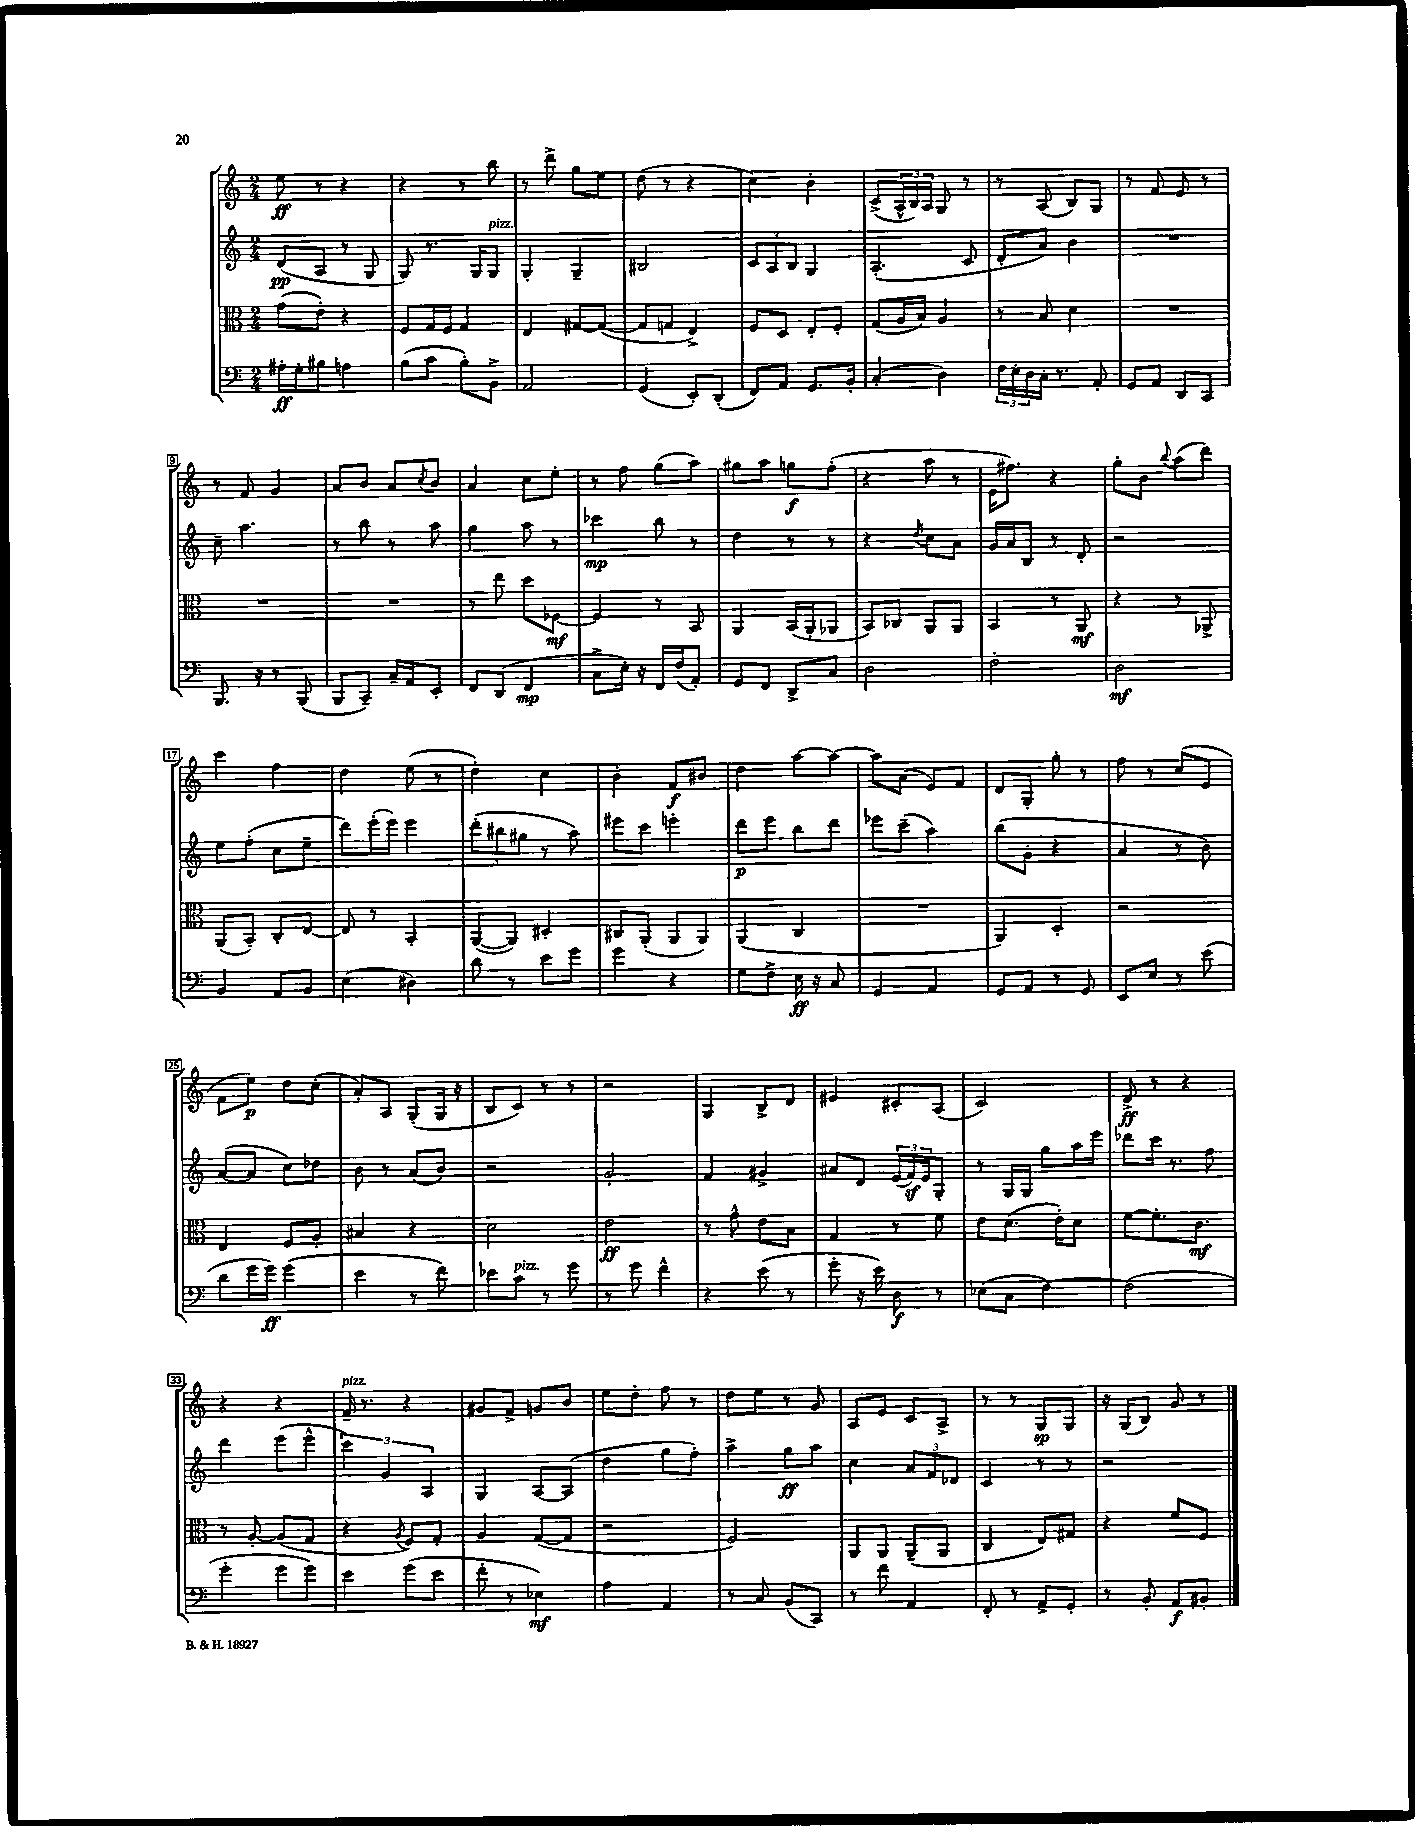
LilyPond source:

<<
\new StaffGroup <<
\new Staff = "s0" {
    \clef treble \key c \major \numericTimeSignature \time 2/4
    e''8\ff r8 r4 |
    r4 r8 b''8 |
    r8 d'''8-> g''8 e''8 |
    d''8( r8 r4 |
    c''4) b'4-. |
    c'8->( \tuplet 3/2 { a16-^ b16) a16 } g8 r8 |
    r8 a8( b8) g8 |
    r8 f'8 e'8 r8 |
    r8 f'8 g'4 |
    a'8 b'8 a'8 \acciaccatura { c''8 } b'8 |
    a'4 c''8 e''8-. |
    r8 f''8 g''8( a''8) |
    gis''8 a''8 g''8\f f''8-.( |
    r4 a''8 r8 |
    e'16 fis''8.) r4 |
    g''8-. b'8 \appoggiatura { b''8 } a''8( d'''8) |
    c'''4 f''4 |
    d''4 e''8( r8 |
    d''4-.) c''4 |
    b'4-. f'8\f bis'8 |
    d''4 a''8~ a''8~ |
    a''8 a'8( e'8) f'8 |
    d'8 g8-. g''8-. r8 |
    f''8 r8 c''8( e'8 |
    f'8 e''8\p) d''8 c''8-.( |
    a'8-.) a8 g8-.( g16 r16 |
    b8 c'8) r8 r8 |
    r2 |
    g4 b8-> d'8 |
    eis'4 cis'8-. a8( |
    c'2) |
    d'8->\ff r8 r4 |
    r4 r4 |
    f'16--^\markup { \italic "pizz." } r8. r4 |
    gis'8 f'8-> g'8 b'8 |
    e''8 d''8-. f''8 r8 |
    d''8 e''8 r8 g'8 |
    a8 e'8 c'8 a8-> |
    r8 r8 g8\sp g8 |
    r16 g16( b8) g'8 r8 \bar "|." |
}
\new Staff = "s1" {
    \clef treble \key c \major \numericTimeSignature \time 2/4
    d'8\pp( a8 r8 g8 |
    g8) r8. g16 g8^\markup { \italic "pizz." } |
    g4-. g4-- |
    bis2 |
    \tuplet 3/2 { c'8 a8 b8 } g4 |
    a4.-.( c'8 |
    d'8-. a'8) b'4 |
    R2 |
    c''8-- a''4. |
    r8 b''8 r8 a''8 |
    g''4 a''8 r8 |
    ces'''4\mp b''8 r8 |
    d''4 r8 r8 |
    r4 \acciaccatura { d''8 } c''8 a'8 |
    g'16 a'16 b8 r8 d'8-. |
    r2 |
    e''8 f''8-.( c''8 e''8-- |
    d'''8) e'''16-.( e'''16) e'''4 |
    \tuplet 3/2 { d'''8-.( bis''8 gis''8 } r8 a''8) |
    eis'''8 c'''8 e'''4-. |
    d'''8\p e'''8 b''8 d'''8 |
    ees'''8 c'''8--( a''4) |
    b''8( g'8-. r4 |
    a'4 r8 b'8) |
    a'8~( a'8 c''8) des''8 |
    b'8 r8 a'8( b'8) |
    r2 |
    g'2-. |
    f'4 gis'4-> |
    ais'8 d'8 \tuplet 3/2 { e'16( f'16\sf) e'16 } g8-. |
    r8 g16 g16 g''8 a''16 e'''16 |
    des'''8 c'''16 r8. f''8 |
    d'''4 e'''8( e'''8-^ |
    \tuplet 3/2 { c'''4) g'4 a4 } |
    g4 a8~ a8( |
    d''4 g''8 f''8-.) |
    a''4-> g''8\ff a''8 |
    c''4 \tuplet 3/2 { a'8 f'8 des'8 } |
    c'4 r8 r8 |
    r2 \bar "|." |
}
\new Staff = "s2" {
    \clef alto \key c \major \numericTimeSignature \time 2/4
    g'8( e'8-.) r4 |
    f8 g16 f16 g4 |
    e4 gis8~ gis8~( |
    gis8 g8 e4->) |
    f8 d8 e8-. f8-. |
    g8( a16 b16) a4 |
    r8 b8 d'4 |
    R2 |
    R2 |
    R2 |
    r8 e''8 d''8 fes8~\mf |
    fes4 r8 b,8 |
    a,4 b,16( a,16-. aes,8 |
    b,8) ces8 a,8 a,8 |
    b,4 r8 a,8\mf |
    r4 r8 aes,8-> |
    a,8( b,8-.) c8-. e8~ |
    e8 r8 b,4-. |
    a,8~( a,8) dis4-. |
    cis8 a,8-.( a,8 a,8) |
    a,4( c4 |
    R2 |
    a,4) d4-. |
    r2 |
    e4 f8 a8-. |
    bis4 r4 |
    d'2 |
    e'2\ff |
    r8 g'8-^ e'8 b8 |
    g4 r8 f'8 |
    e'8 d'8.( e'16-.) d'8 |
    f'8~ f'8.-. c'8.\mf |
    r8 a8~-. a8( g8 |
    r4 \acciaccatura { a8 } f8) g8-. |
    a4 g8~( g8 |
    r2 |
    f2) |
    a,8 a,8 a,8--( a,8 |
    c4 e8) gis8 |
    r4 f'8 f8 \bar "|." |
}
\new Staff = "s3" {
    \clef bass \key c \major \numericTimeSignature \time 2/4
    ais16-.\ff g16-. bis8 a4 |
    b8( c'8 b8-.) b,8-> |
    a,2 |
    g,4( e,8-.) d,8-.( |
    f,8) a,8 g,8. b,16-. |
    c4-.( d4) |
    \tuplet 3/2 { f16 e16-. d16 } c16-. r8. a,8-. |
    g,8 a,8 d,8 c,8 |
    b,,8. r16 r8 b,,8( |
    b,,8 c,8--) c16-- a,16 e,8-. |
    f,8 d,8( f,4\mp |
    c8-> e16-.) r16 f,16 f16( a,8-.) |
    g,8 f,8 d,8-> c8 |
    d2 |
    f2-. |
    d2\mf |
    b,4 a,8 b,8 |
    e4( dis4) |
    d'8 r8 e'8 g'8 |
    g'4 r4 |
    g8 f8-> e16\ff r16 c8 |
    g,4 a,4 |
    g,8 a,8 r8 g,8 |
    e,8 e8 r8 e'8( |
    d'8 g'16 g'16\ff) g'4( |
    e'4 r8 f'8) |
    ees'8 c'8^\markup { \italic "pizz." } r8 g'8 |
    r8 g'8 f'4-^ |
    r4 e'8( r8 |
    g'8-. r16 e'16) d8\f r8 |
    ees8( c8 f4~) |
    f2( |
    g'4-. g'8 g'8) |
    e'4 g'8( e'8 |
    f'8-. r8 ees4\mf) |
    a4 a,4 |
    r8 c8 b,8( c,8) |
    r8 f'8 a,4 |
    f,8-. r8 a,8-> g,8-. |
    r8 b,8-. a,8\f bis,8-. \bar "|." |
}
>>
>>
\layout { \context { \Score \override BarNumber.stencil = #(make-stencil-boxer 0.1 0.3 ly:text-interface::print) } }
